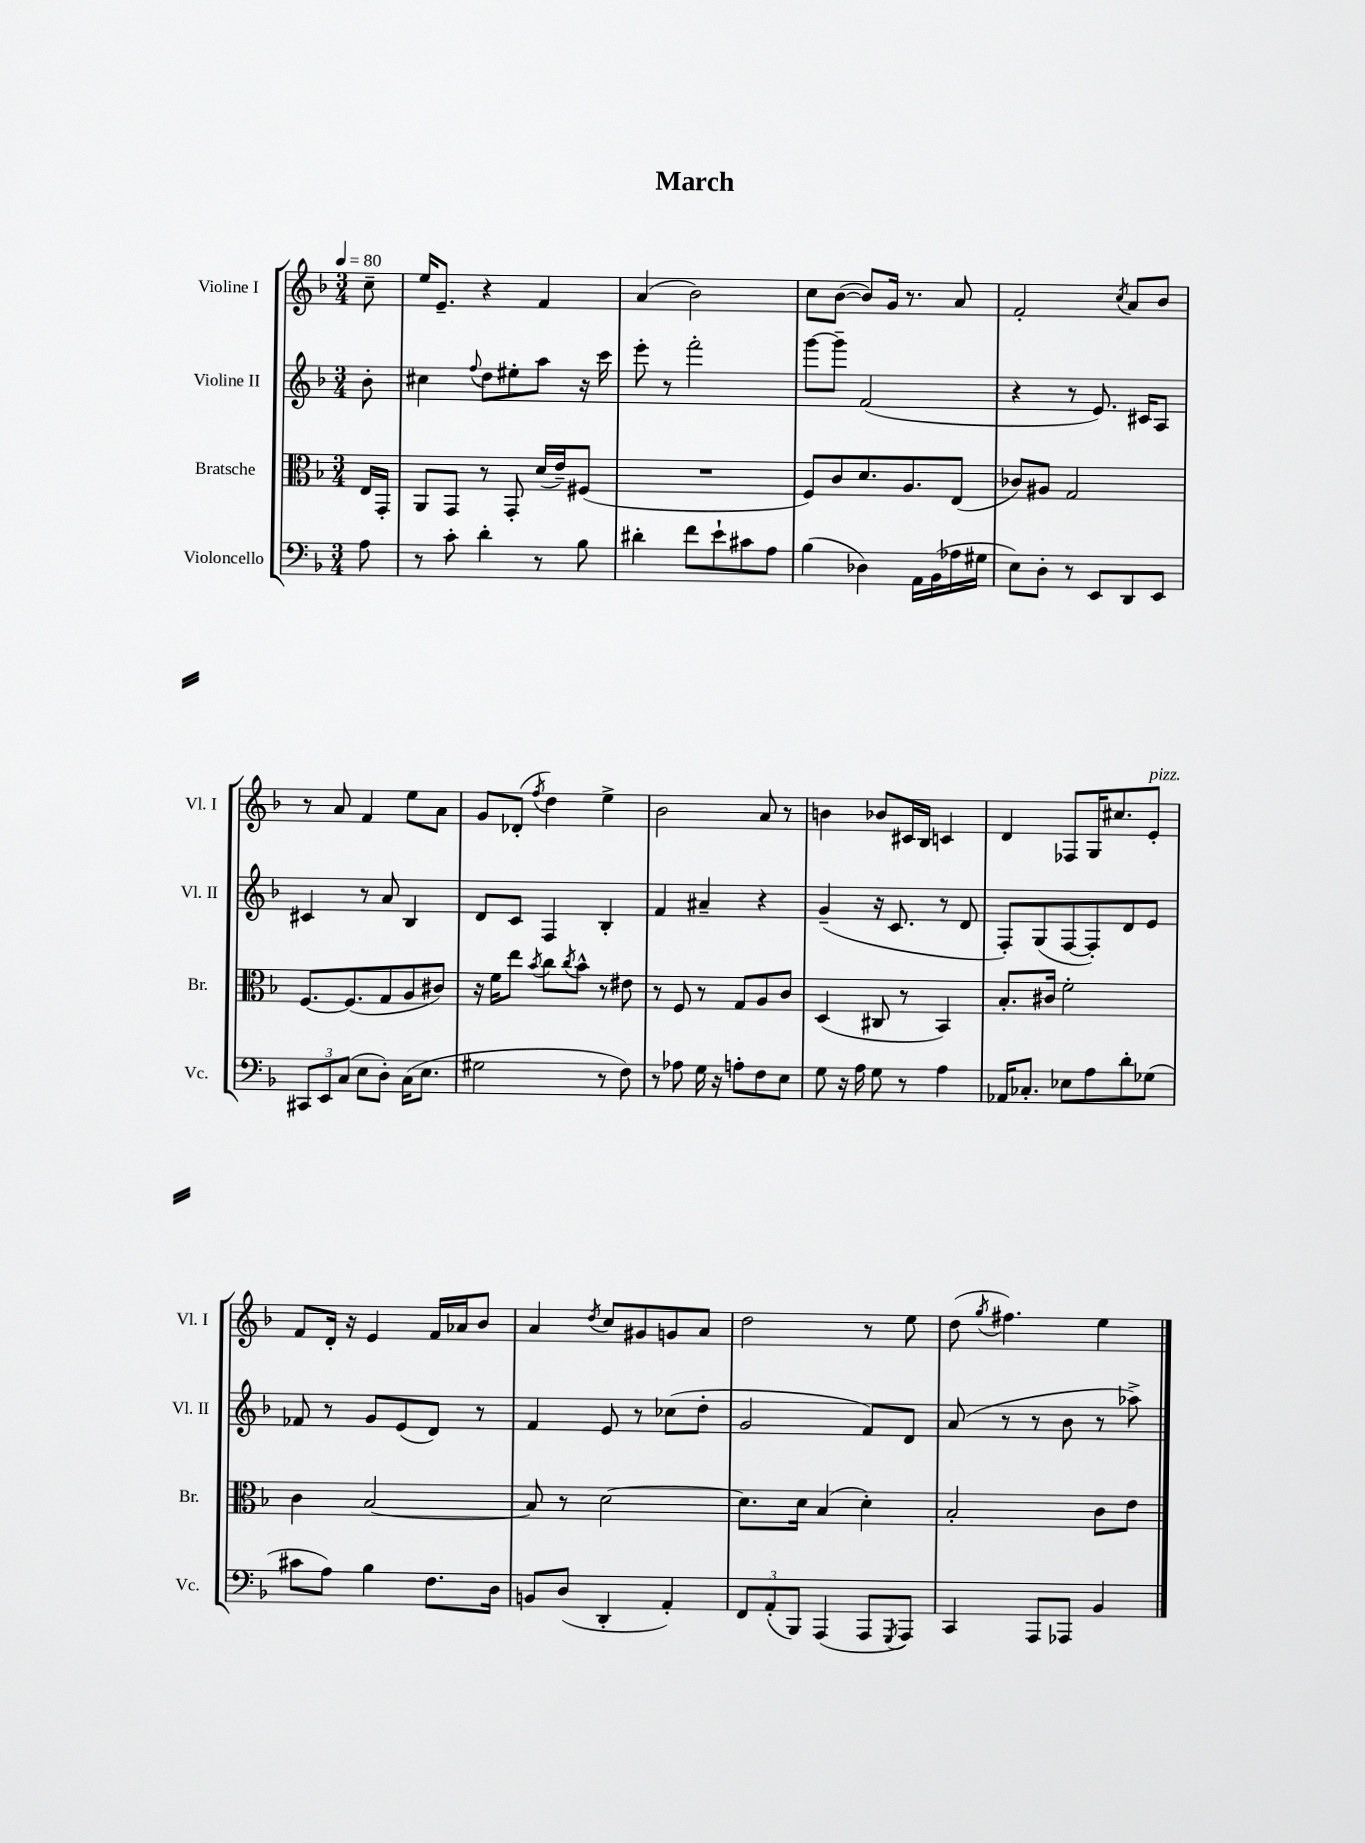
\header { title = "March" }
<<
\new StaffGroup <<
\new Staff = "s0" \with { instrumentName = "Violine I" shortInstrumentName = "Vl. I" } {
    \clef treble \key f \major \numericTimeSignature \time 3/4 \partial 8 \tempo 4 = 80
    c''8-- |
    e''16 e'8.-- r4 f'4 |
    a'4( bes'2) |
    c''8 bes'8~( bes'8) g'16 r8. a'8 |
    f'2-. \acciaccatura { c''8 } a'8 bes'8 |
    r8 a'8 f'4 e''8 a'8 |
    g'8 des'8-.( \acciaccatura { f''8 } d''4) e''4-> |
    bes'2 a'8 r8 |
    b'4 bes'8 cis'16 bes16 c'4 |
    d'4 fes8 g16 cis''8. e'8-.^\markup { \italic "pizz." } |
    f'8 d'16-. r16 e'4 f'16 aes'16 bes'8 |
    a'4 \acciaccatura { d''8 } c''8 gis'8 g'8 a'8 |
    d''2 r8 e''8 |
    d''8( \acciaccatura { g''8 } fis''4.) e''4 \bar "|." |
}
\new Staff = "s1" \with { instrumentName = "Violine II" shortInstrumentName = "Vl. II" } {
    \clef treble \key f \major \numericTimeSignature \time 3/4 \partial 8
    bes'8-. |
    cis''4 \appoggiatura { f''8 } d''8 eis''8-. a''8 r16 c'''16 |
    e'''8-. r8 f'''2-. |
    g'''8~ g'''8-- f'2( |
    r4 r8 e'8.) cis'16 a8 |
    cis'4 r8 a'8 bes4 |
    d'8 c'8 f4 bes4-. |
    f'4 ais'4-- r4 |
    g'4--( r16 c'8. r8 d'8 |
    f8-.) g8( f8~ f8-.) d'8 e'8 |
    fes'8 r8 g'8 e'8( d'8) r8 |
    f'4 e'8 r8 ces''8( d''8-. |
    g'2 f'8) d'8 |
    a'8( r8 r8 bes'8 r8 aes''8->) \bar "|." |
}
\new Staff = "s2" \with { instrumentName = "Bratsche" shortInstrumentName = "Br." } {
    \clef alto \key f \major \numericTimeSignature \time 3/4 \partial 8
    e16 g,16-. |
    a,8 g,8 r8 g,8-. d'16( e'16--) fis8( |
    R2. |
    f8) c'8 d'8. a8. e8( |
    ces'8) ais8 g2 |
    f8.~ f8.( g8 a8 cis'8) |
    r16 f'16 e''8 \acciaccatura { bes'8 } c''8 \acciaccatura { c''8 } bes'8-^ r8 eis'8 |
    r8 f8 r8 g8 a8 c'8 |
    d4( cis8 r8 bes,4) |
    bes8.-. cis'16 f'2-. |
    c'4 bes2~ |
    bes8 r8 d'2~ |
    d'8. d'16 bes4( d'4-.) |
    bes2-. c'8 e'8 \bar "|." |
}
\new Staff = "s3" \with { instrumentName = "Violoncello" shortInstrumentName = "Vc." } {
    \clef bass \key f \major \numericTimeSignature \time 3/4 \partial 8
    a8 |
    r8 c'8-. d'4-. r8 bes8 |
    dis'4-. f'8 e'8-! cis'8 a8 |
    bes4( des4) a,16 bes,16( aes16 gis16 |
    e8) d8-. r8 e,8 d,8 e,8 |
    \tuplet 3/2 { cis,8 e,8 c8( } e8 d8-.) c16( e8. |
    gis2 r8 f8) |
    r8 aes8 g16 r16 a8-. f8 e8 |
    g8 r16 a16 g8 r8 a4 |
    aes,16 ces8.-. ees8 a8 d'8-. ges8( |
    cis'8 a8) bes4 f8. d16 |
    b,8 d8( d,4-. a,4-.) |
    \tuplet 3/2 { f,8 a,8-.( bes,,8) } a,,4( a,,8 \acciaccatura { g,,8 } a,,8) |
    c,4 a,,8 aes,,8 bes,4 \bar "|." |
}
>>
>>
\layout { \context { \Score \remove "Bar_number_engraver" } }
